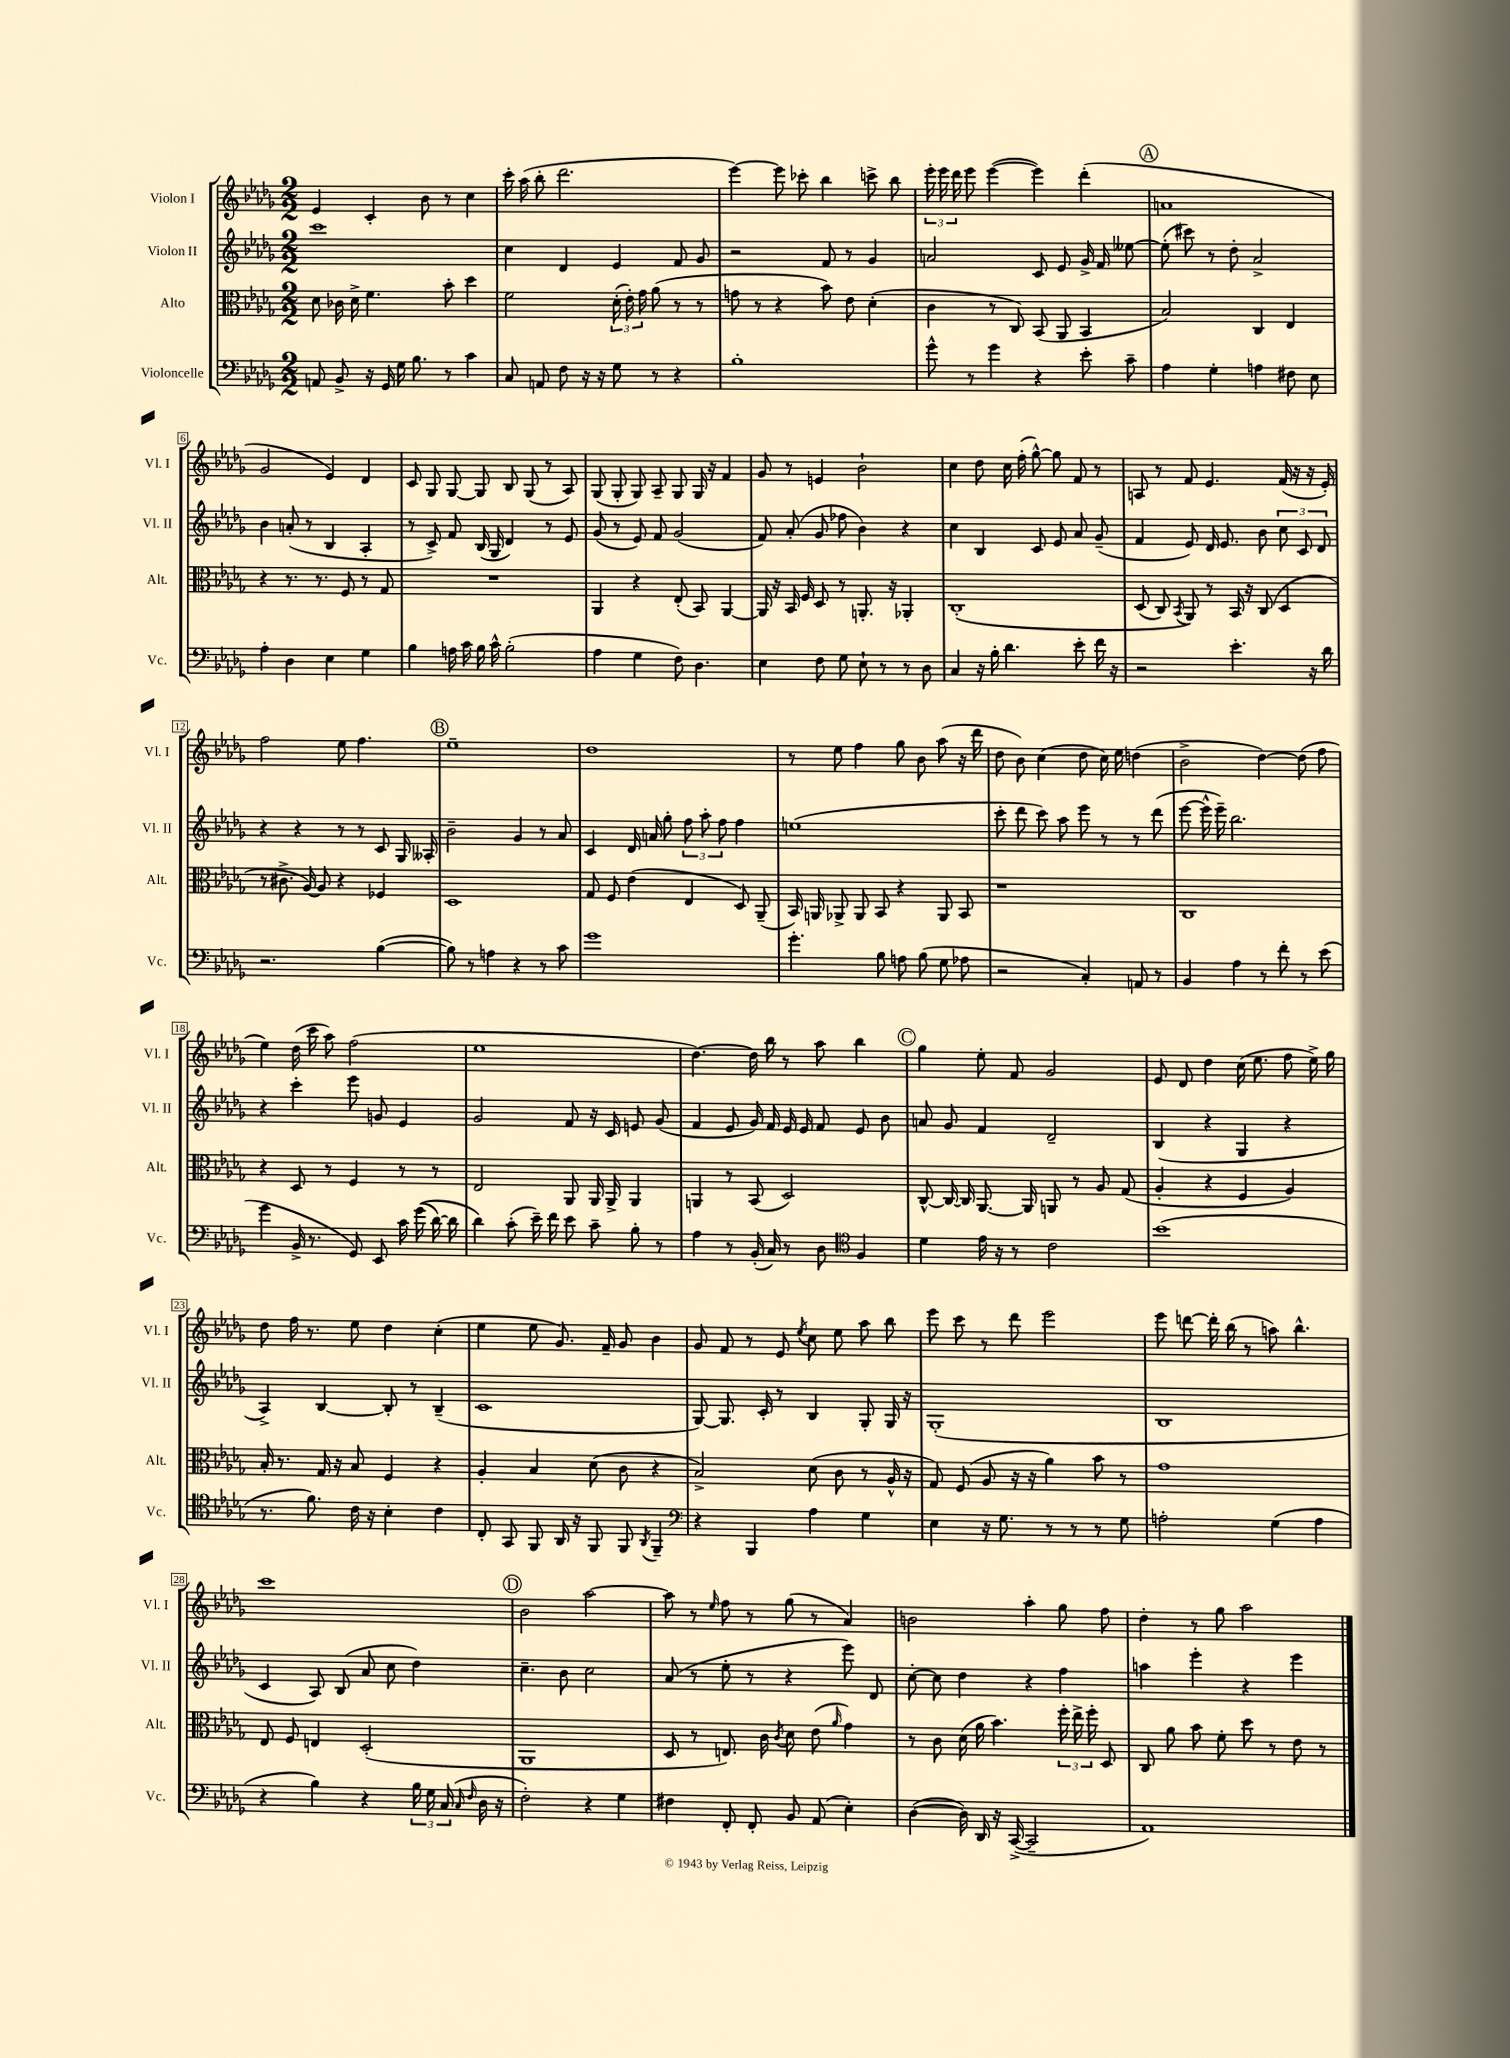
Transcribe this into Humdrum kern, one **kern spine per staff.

**kern	**kern	**kern	**kern
*part4	*part3	*part2	*part1
*staff4	*staff3	*staff2	*staff1
*I"Violoncelle	*I"Alto	*I"Violon II	*I"Violon I
*I'Vc.	*I'Alt.	*I'Vl. II	*I'Vl. I
*clefF4	*clefC3	*clefG2	*clefG2
*k[b-e-a-d-g-]	*k[b-e-a-d-g-]	*k[b-e-a-d-g-]	*k[b-e-a-d-g-]
*M2/2	*M2/2	*M2/2	*M2/2
=1	=1	=1	=1
8AAn/	8d-\	1ccc	4e-/
8BB-^/	16c-X\	.	.
.	16d-^\	.	.
16r	4.f\	.	4c'/
16GG-/	.	.	.
16G-\	.	.	.
8.B-\	.	.	.
.	.	.	8b-\
8r	8b-'\	.	8r
4c\	4dd-\	.	4cc\
=2	=2	=2	=2
8C/	2f\	4cc\	16ccc'\
.	.	.	(16aa-\
8AAn/	.	.	8bb-'\
8F\	.	4d-/	2.ddd-\
16r	.	.	.
16r	.	.	.
8G-\	(24d-'\	4e-/	.
.	24e-'\)	.	.
.	24g-\	.	.
8r	(8a-\	.	.
4r	8r	8f/	.
.	8r	8g-/	.
=3	=3	=3	=3
1B-'	8gn\	2r	[4eee-\)
.	8r	.	.
.	4r	.	8eee-\]
.	.	.	8ccc-X'\
.	8b-\)	8f/	4bb-\
.	8e-\	8r	.
.	(4d-'\	4g-/	8cccn^\
.	.	.	8bb-\
=4	=4	=4	=4
8g-^^\	4c\	2an/	24eee-'\
.	.	.	24eee-\
.	.	.	24ddd-\
8r	.	.	8eee-\
4g-\	8r	.	([4eee-\
.	8C/)	.	.
4r	(8BB-/	8c/	4eee-\])
.	8AA-/	8e-/	.
8e-'\	4BB-/	16g-^/	(4ddd-'\
.	.	16f/	.
8c~\	.	[8ee--X\	.
!!LO:REH:place=s1:t=A
=5	=5	=5	=5
4A-\	2B-/)	(8ee--'\]	1an
.	.	8ccc#X\)	.
4G-'\	.	8r	.
.	.	8dd-'\	.
4An\	4C/	2a-^/	.
8F#X\	4E-/	.	.
8E-\	.	.	.
!!LO:LB:g=z
=6	=6	=6	=6
4A-'\	4r	4b-\	2g-/
4D-\	8.r	(8an'/	.
.	.	8r	.
.	8.r	.	.
4E-\	.	4B-/	4e-/)
.	8F/	.	.
4G-\	8r	4A-'/	4d-/
.	8G-/	.	.
=7	=7	=7	=7
4B-\	1r	8r	8c/
.	.	8c^/)	8G-/
16An\	.	8f/	[8G-/
16c\	.	.	.
16B-\	.	(16B-/	8G-/]
16c^^\	.	16G-/	.
(2B-'\	.	4d-/)	8B-/
.	.	.	(8G-/
.	.	8r	8r
.	.	8e-/	8A-/)
=8	=8	=8	=8
4A-\	4AA-/	(8g-/	(8G-/
.	.	8r	8G-'/
4G-\	4r	8e-/)	8G-/)
.	.	8f/	8A-~/
8F\)	(8E-'/	(2g-/	8G-/
4.D-\	8BB-/)	.	16G-/
.	.	.	16r
.	[4AA-/	.	4f/
=9	=9	=9	=9
4E-\	16AA-/]	8f/)	8g-/
.	16r	.	.
.	16BB-/	(8a-'/	8r
.	16F/	.	.
8F\	8D-/	8g-/	4en/
8G-\	8r	8ff-X\	.
8E-`\	8.AAn'/	4b-\)	2b-`\
8r	.	.	.
.	16r	.	.
8r	4AA-X'/	4r	.
8D-\	.	.	.
=10	=10	=10	=10
4C/	(1C'	4cc\	4cc\
16r	.	4B-/	8dd-\
16B-'\	.	.	.
4.d-\	.	.	16cc\
.	.	.	(16ff'\
.	.	8c/	[8gg-^^\)
.	.	8e-/	8gg-\]
8e-'\	.	8a-/	8f/
16f\	.	(8g-~/	8r
16r	.	.	.
=11	=11	=11	=11
2r	(8D-/	4f/	8An/
.	8C/)	.	8r
.	8qBB-/	.	.
.	8AA-/)	8e-/)	8f/
.	8r	16d-/	4.e-/
.	.	8.e-/	.
4.e-'\	16BB-/	.	.
.	16r	.	.
.	(8C/	8b-\	.
.	4D-/	12cc\	(16f/
.	.	.	16r
.	.	12c/	.
16r	.	.	16r
.	.	12d-/	.
16d-\	.	.	16e-'/)
!!LO:LB:g=z
=12	=12	=12	=12
2.r	8r	4r	2ff\
.	8.c#X^\	.	.
.	.	4r	.
.	[16A-/)	.	.
.	8A-/]	.	.
.	4r	8r	8ee-\
.	.	8r	4.ff\
([4B-\	4F-X/	8c/	.
.	.	16G-/	.
.	.	16A--X'/	.
!!LO:REH:place=s1:t=B
=13	=13	=13	=13
8B-\])	1D-	2b-~\	1ee-~
8r	.	.	.
4An\	.	.	.
4r	.	4g-/	.
8r	.	8r	.
8c\	.	8a-/	.
=14	=14	=14	=14
1g-	8G-/	4c/	1dd-
.	8F/	.	.
.	(4e-\	16d-/	.
.	.	16an/	.
.	.	8gg-'\	.
.	4E-/	12ff\	.
.	.	12aa-'\	.
.	.	12ff\	.
.	8D-/)	4ff\	.
.	(8AA-~/	.	.
=15	=15	=15	=15
4.g-'\	16BB-/)	(1een	8r
.	16AAn/	.	.
.	8AA-X^/	.	8ee-\
.	8AA-/	.	4ff\
8B-\	8BB-/	.	.
8An\	4r	.	8gg-\
(8B-\	.	.	8b-\
8G-\	8AA-/	.	(8aa-\
8A-X\	8BB-/	.	16r
.	.	.	16ddd-\
=16	=16	=16	=16
2r	1r	8ccc'\	8dd-\
.	.	8ddd-\	8b-\)
.	.	8ccc\)	(4cc\
.	.	8aa-\	.
4C'/)	.	8eee-\	8dd-\
.	.	8r	16cc\)
.	.	.	16ee-\
8AAn/	.	8r	(4ddn\
8r	.	(8ddd-\	.
=17	=17	=17	=17
4BB-/	1C	[8eee-\	2b-^\
.	.	16eee-^^\]	.
.	.	16eee-~\)	.
4A-\	.	2.bb-\	.
8r	.	.	[4dd-\)
8f'\	.	.	.
8r	.	.	(8dd-\]
(8e-\	.	.	8ff\
!!LO:LB:g=z
=18	=18	=18	=18
4g-\	4r	4r	4ee-\)
16BB-^/	8D-/	4ccc'\	(16dd-\
8.r	.	.	16ccc\
.	8r	.	8aa-\)
8GG-/)	4F/	8eee-\	(2ff\
8EE-/	.	8gn/	.
16c\	8r	4e-/	.
((16g-\	.	.	.
[16d-\)	8r	.	.
16d-\]	.	.	.
=19	=19	=19	=19
4d-\)	2E-/	2g-/	1ee-
(8c'\	.	.	.
16e-~\)	.	.	.
16f\	.	.	.
8e-\	8AA-/	8f/	.
8c~\	16AA-/	16r	.
.	16AA-^/	16c/	.
8B-'\	4AA-/	8en/	.
8r	.	(8g-/	.
=20	=20	=20	=20
4A-\	4AAn/	4f/	[4.dd-\)
8r	8r	8e-/	.
(16BB-'/	(8BB-/	16g-/)	16dd-\]
16C/)	.	16f/	16bb-\
8r	2D-/)	16e-/	8r
.	.	16e-/	.
8D-\	.	8f/	8aa-\
*clefC4	*	*	*
4F/	.	8e-/	4bb-\
.	.	8b-\	.
!!LO:REH:place=s1:t=C
=21	=21	=21	=21
4d-\	[8C^^/	8an/	4gg-\
.	16C/_	8g-/	.
.	16C/]	.	.
16e-\	[8.AA-/	4f/	8ee-'\
16r	.	.	.
8r	.	.	8f/
.	16AA-/]	.	.
2c\	8AAn/	2d-~/	2g-/
.	8r	.	.
.	8A-/	.	.
.	(8G-/	.	.
=22	=22	=22	=22
(1b-	4A-'/	(4B-/	8e-/
.	.	.	8d-/
.	4r	4r	4dd-\
.	4F/	4G-/	(16cc\
.	.	.	8.ee-\
.	4A-/)	4r	8ff\
.	.	.	16ee-^\)
.	.	.	16gg-\
!!LO:LB:g=z
=23	=23	=23	=23
8.r	16B-'/	4A-^/)	8dd-\
.	8.r	.	.
.	.	.	16ff\
8.f\)	.	.	8.r
.	16G-/	[4B-/	.
.	16r	.	.
16c\	8B-/	.	8ee-\
16r	.	.	.
4B-'\	4F/	8B-'/]	4dd-\
.	.	8r	.
4c\	4r	(4B-~/	(4cc'\
=24	=24	=24	=24
8C'/	4A-'/	1c	4ee-\
8GG-/	.	.	.
8FF/	4B-/	.	8ee-\
16AA-/	.	.	8.g-/)
16r	.	.	.
8FF/	(8d-\	.	.
.	.	.	16f~/
8FF/	8c\	.	8g-/
8qAA-/	.	.	.
4FF~/	4r	.	4b-\
=25	=25	=25	=25
*clefF4	*	*	*
4r	2B-^/)	[8G-/)	8g-/
.	.	8.G-/]	8f/
4BBB-/	.	.	8r
.	.	16c'/	.
.	.	8r	8e-/
.	.	.	8qee-/
4A-\	(8d-\	4B-/	8cc\
.	8c\	.	8ee-\
4G-\	8r	8G-'/	8aa-\
.	16A-^^/	16G-/	8bb-\
.	16r	16r	.
=26	=26	=26	=26
4E-\	8G-/)	(1G-'	8eee-\
.	(8F/	.	8ccc\
16r	8A-/	.	8r
8.G-\	.	.	.
.	16r	.	8ddd-\
.	16r	.	.
8r	4a-\)	.	2eee-\
8r	.	.	.
8r	8b-\	.	.
8G-\	8r	.	.
=27	=27	=27	=27
2An'\	1g-	1B-	8eee-\
.	.	.	[8dddn\
.	.	.	16ddd'\]
.	.	.	(16bb-\
.	.	.	8r
(4G-\	.	.	8aan\)
.	.	.	4.bb-^^\
4A\	.	.	.
!!LO:LB:g=z
=28	=28	=28	=28
4r	8E-/	4c/	1ccc
.	8F/	.	.
4B-\)	4En/	8A-/)	.
.	.	(8B-/	.
4r	(2D-'/	8a-/	.
.	.	8cc\	.
24B-\	.	4dd-\)	.
24G-\	.	.	.
(24C/	.	.	.
16qqC/	.	.	.
16qqF/	.	.	.
16D-\	.	.	.
16r	.	.	.
!!LO:REH:place=s1:t=D
=29	=29	=29	=29
2F'\)	1AA-	4.cc~\	2b-\
.	.	8b-\	.
4r	.	2cc\	[2aa-\
4G-\	.	.	.
=30	=30	=30	=30
4F#X\	8D-/	(8a-/	8aa-\]
.	8r	8r	8r
.	.	.	16qqee-/
8FF'/	8.En/)	8ee-'\	8ff\
8FF'/	.	8r	8r
.	16c\	.	.
.	8qc/	.	.
8BB-/	8d-\	4r	(8gg-\
(8AA-/	(8e-\	.	8r
.	16qqa-/	.	.
4E-'\)	4g-\)	8eee-\)	4a-/)
.	.	8d-/	.
=31	=31	=31	=31
([4D-\	8r	[8cc'\	2bn\
.	8c\	8cc\]	.
16D-\])	(16d-\	4dd-\	.
16DD-/	16a-\	.	.
16r	4.b-\)	.	.
([16CC^/	.	.	.
2CC~/]	.	4r	4aa-'\
.	24ff'\	4ff\	8gg-\
.	24ee-^\	.	.
.	24ff'\	.	.
.	8D-/	.	8ff\
=32	=32	=32	=32
1AA-)	8C/	4aan\	4dd-'\
.	8a-\	.	.
.	8b-\	4eee-'\	8r
.	8f'\	.	8gg-\
.	8dd-\	4r	2aa-\
.	8r	.	.
.	8e-\	4eee-\	.
.	8r	.	.
==	==	==	==
*-	*-	*-	*-
